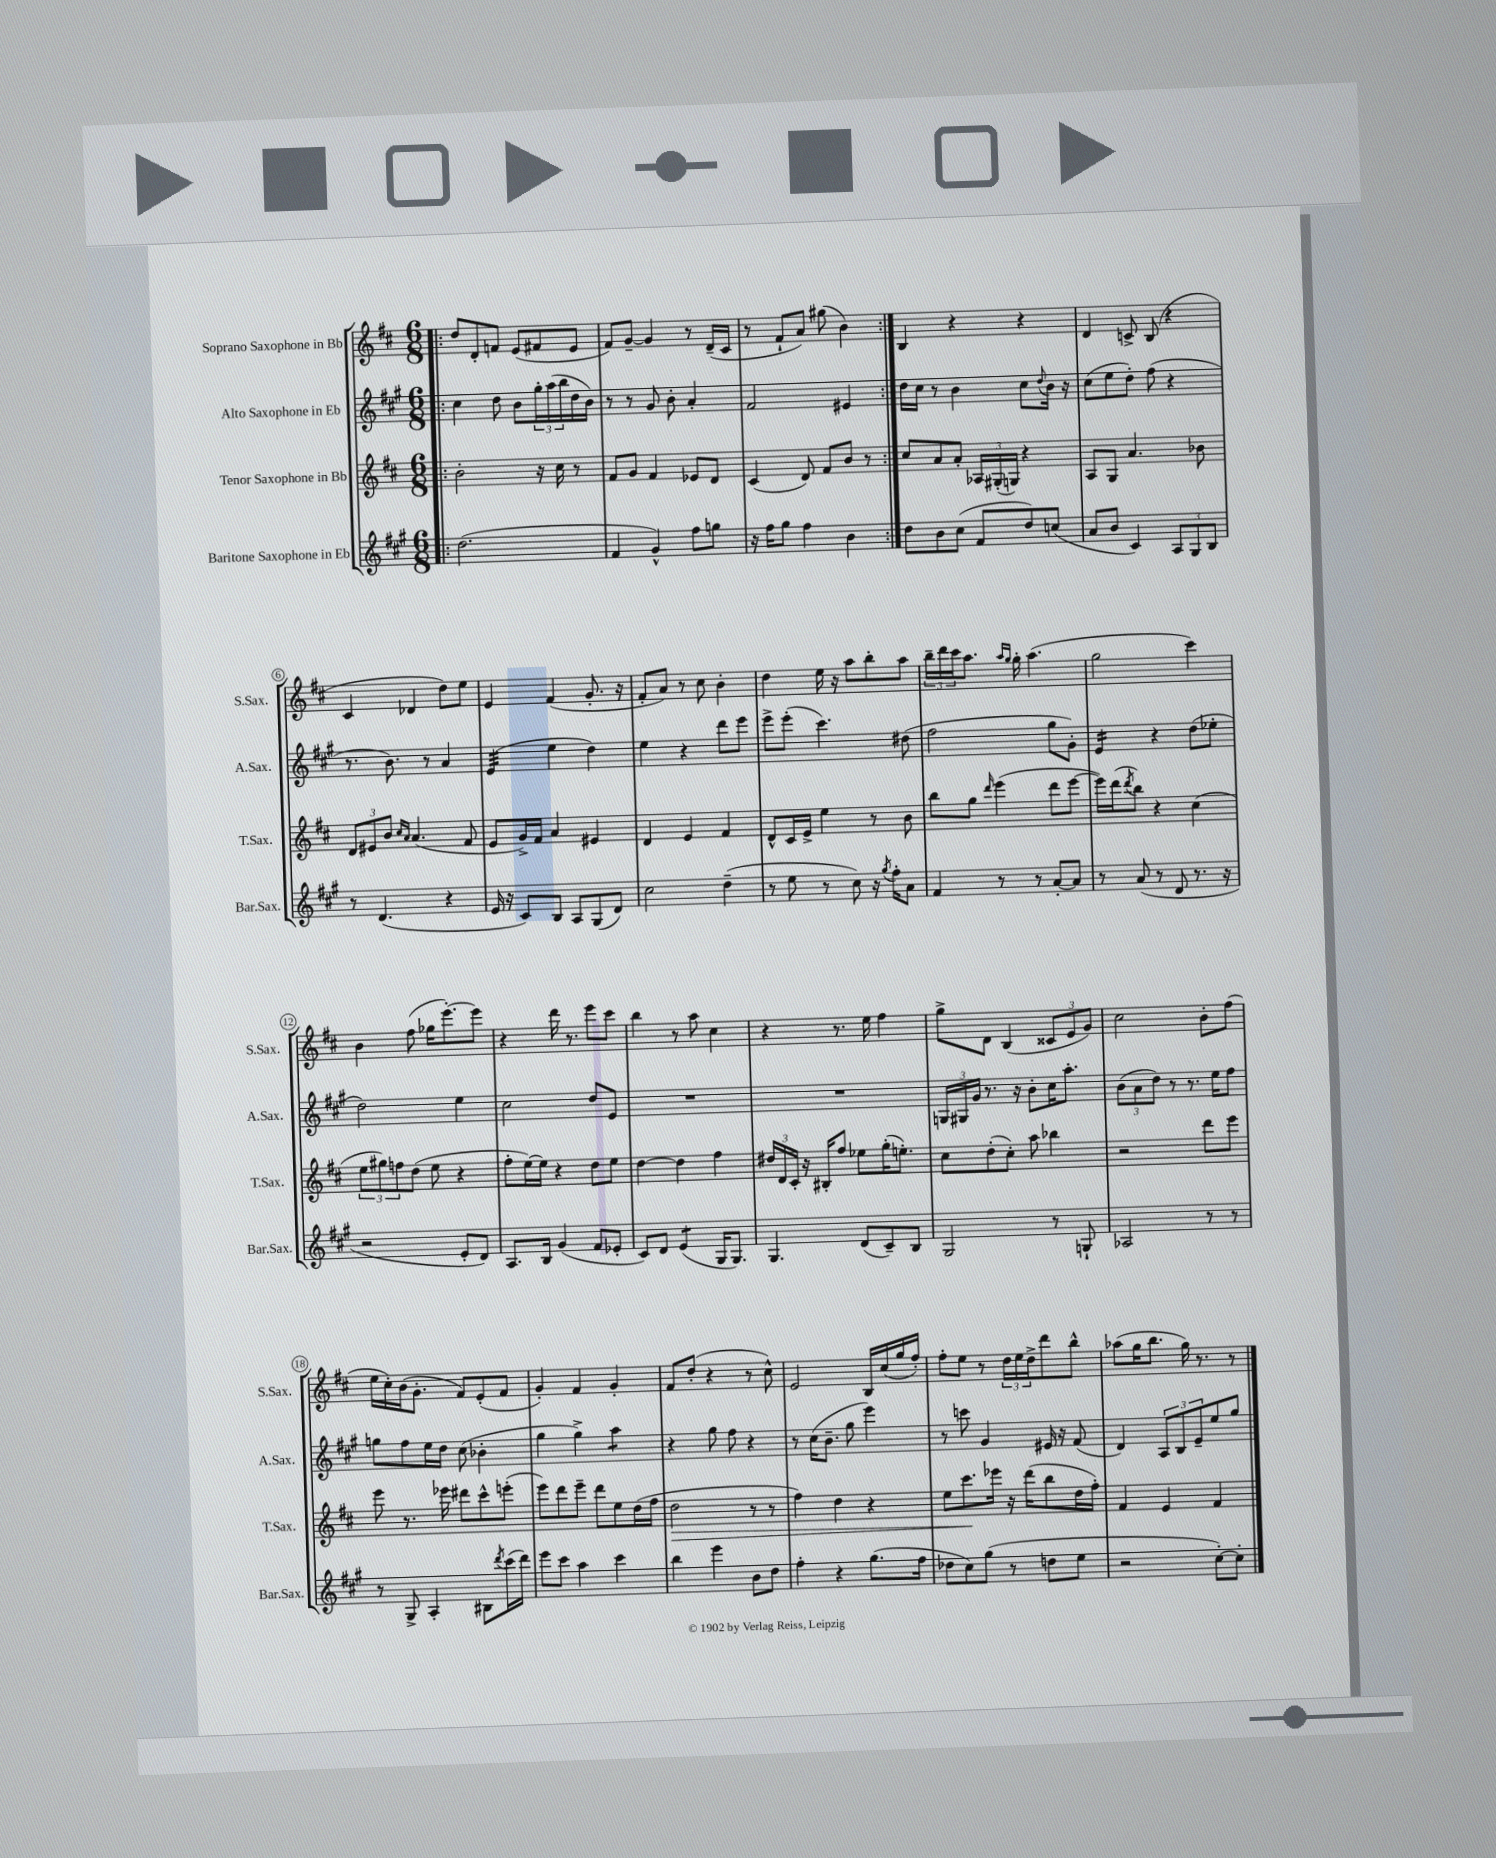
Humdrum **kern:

**kern	**kern	**kern	**kern
*staff4	*staff3	*staff2	*staff1
*clefG2	*clefG2	*clefG2	*clefG2
*k[f#c#g#]	*k[f#c#]	*k[f#c#g#]	*k[f#c#]
*M6/8	*M6/8	*M6/8	*M6/8
=!|:	=!|:	=!|:	=!|:
(2.dd	2b'	4cc#	8dd
.	.	.	8d'
.	.	8dd	8f
.	.	8b	(8e
.	16r	24gg#'	8f#
.	.	(24aa	.
.	16cc#	.	.
.	.	24bb	.
.	8r	16dd	8e
.	.	16b)	.
=	=	=	=
4f#	8f#	8r	8f#)
.	8g	8r	[8g~
4g#^^)	4f#	8g#	4g]
.	.	8b'	.
8ff#	8e-	4a'	8r
8gg	8d	.	(16d~
.	.	.	16c#
=	=	=	=
16r	(4c#	2f#	8r
16ff#	.	.	.
8gg#	.	.	8f#`
4ff#	8d)	.	8a)
.	8f#	.	(8gg#
4b	8b	4e#	4b)
.	8r	.	.
=:|!	=:|!	=:|!	=:|!
8dd	8cc#	16dd	4B
.	.	16cc#	.
8b	8a	8r	.
(8cc#	8a'	4b	4r
8f#	24A-	.	.
.	(24G#'	.	.
.	24G)	.	.
8dd)	4r	8cc#	4r
.	.	8qqdd	.
(8cc	.	16b	.
.	.	16r	.
=	=	=	=
8a	8A	(8cc#	4d
8b	8G	8ee	.
4c#)	4.a	8dd')	8c^
.	.	(8ff#	(8B
12A	.	4r	4r
12G#	.	.	.
.	8b-	.	.
12B	.	.	.
=	=	=	=
8r	12d	8.r	4c#
.	12e#	.	.
(4.d	.	.	.
.	12b	.	.
.	.	8.b)	.
.	16qqcc#	.	.
.	16qqa	.	.
.	(4.a	.	4d-
.	.	8r	.
4r	.	4a	8dd)
.	8f#	.	8ee
=	=	=	=
16e	8e	(4e	4e
16r	.	.	.
8c#)	16g^)	.	.
.	16f#	.	.
8B	4a	4ee	(4f#
8A	.	.	.
(8G#	4e#	4dd)	8.g'
8d)	.	.	.
.	.	.	16r
=	=	=	=
2cc#	4d	4ee	8f#'
.	.	.	8a)
.	4e	4r	8r
.	.	.	8cc#
(4dd~	4f#	8ddd	4b'
.	.	8eee	.
=	=	=	=
8r	8d^^	8eee^	4dd
8ee	16c#	(8eee'	.
.	16e^	.	.
8r	4ee	4.ccc#)	16ee
.	.	.	16r
8cc#)	.	.	8aa
16r	8r	.	8bb'
8qgg#	.	.	.
16ff#'	.	.	.
8a	8b	(8dd#	8aa
=	=	=	=
4f#	8bb	2ff#	24bb~
.	.	.	24ddd
.	.	.	24ccc#
.	8gg	.	8.aa
.	16qqddd	.	.
8r	(4eee	.	.
.	.	.	16qqaa
.	.	.	16qqgg
.	.	.	16gg'
8r	.	.	(4.aa
[8a'	8ddd	8gg#	.
8a]	[8eee	8g#')	.
=	=	=	=
8r	16eee])	4e	2gg
.	(16ddd	.	.
.	8qddd	.	.
(8a	8bb)	.	.
8r	4r	4r	.
8d	.	.	.
8.r	(4cc#	(8dd	4ccc#)
.	.	8ee-'	.
16r	.	.	.
=	=	=	=
2r	12ee	2dd)	4b
.	12gg#)	.	.
.	12ff	.	.
.	(8dd	.	(8ff#
.	8ee	.	16gg-
.	.	.	[8.eee')
8e'	4r	4ee	.
8d)	.	.	8eee]
=	=	=	=
8.A	8ff#'	2cc#	4r
.	[16ee)	.	.
16B	16ee]	.	.
(4g#	4r	.	16ddd
.	.	.	8.r
8f#	8dd	8dd	8eee
8e-'	8ee	8e	8ccc#
=	=	=	=
8c#)	[4dd	2.r	4bb
8d	.	.	.
(4e	4dd]	.	8r
.	.	.	8aa
16G#	4ff#	.	4cc#
8.G#)	.	.	.
=	=	=	=
4.G#	24dd#	2.r	4r
.	24d	.	.
.	24c#'	.	.
.	16r	.	.
.	16B#'	.	.
.	8ff#	.	8.r
(8d	8ee-	.	.
.	.	.	16ee
8c#~)	(16gg'	.	4ff#
.	8.ee')	.	.
8B	.	.	.
=	=	=	=
2G#	8cc#	24G	8gg^
.	.	24G#	.
.	.	24g#	.
.	(8dd'	8.r	8d
.	8cc#')	.	(4B
.	.	16r	.
.	8aa	8b'	.
8r	4bb-	16cc#	12c##
.	.	8.aa'	.
.	.	.	12e
8G`	.	.	.
.	.	.	12g)
=	=	=	=
2A-	2r	(12b	2cc#
.	.	12a	.
.	.	12dd)	.
.	.	8r	.
.	.	8.r	.
8r	8ddd	.	8b'
.	.	16ee	.
8r	8eee	8ff#	(8ff#
=	=	=	=
8r	8eee	8gg	16ee
.	.	.	16cc#')
8G#^	8.r	8ff#	(16b
.	.	.	8.g'
4A'	.	16ee	.
.	16eee-	16dd	.
.	8ddd#	(8cc#	8f#)
8B#	8ccc#^^	4b-'	(8e'
8qddd	.	.	.
(16ccc#	(8eee'	.	8f#
16ddd)	.	.	.
=	=	=	=
8eee	8eee)	4gg#	4g')
8ccc#	8ddd	.	.
4aa	8eee~	4gg#^)	4f#
.	8ddd	.	.
4ccc#	8ee	4aa	4g'
.	(16dd	.	.
.	16ff#	.	.
=	=	=	=
4bb	2dd	4r	8f#
.	.	.	(8dd'
4eee	.	8gg#	4r
.	.	8ff#	.
8b	8r	4r	8r
8dd	8r	.	8cc#^^)
=	=	=	=
4ff#'	4ff#)	8r	2e
.	.	(16cc#	.
.	.	8.b~	.
4r	4dd	.	.
.	.	8gg#	.
(8.gg#	4r	4eee)	16B
.	.	.	(16cc#
.	.	.	16gg
16ff#	.	.	16ff#')
=	=	=	=
8dd-	8ee	8r	8ff#'
8cc#)	8.ccc#	8ccc	8ee
(8gg#	.	4g#	8r
.	16eee-	.	.
8r	16r	.	24dd
.	.	.	24ee
.	(16ddd	.	.
.	.	.	24dd^
8dd	8bb	16e#	8ddd
.	.	16r	.
8ee	16dd	(8f#	8bb^^
.	16ff#')	.	.
=	=	=	=
2r	4f#	4d)	(8aa-
.	.	.	16gg
.	.	.	8.bb
.	4e	12A	.
.	.	12B	.
.	.	.	16gg)
.	.	12e~	.
.	.	.	8.r
[8cc#')	4f#	8ee	.
8cc#']	.	8gg#	8r
==	==	==	==
*-	*-	*-	*-
